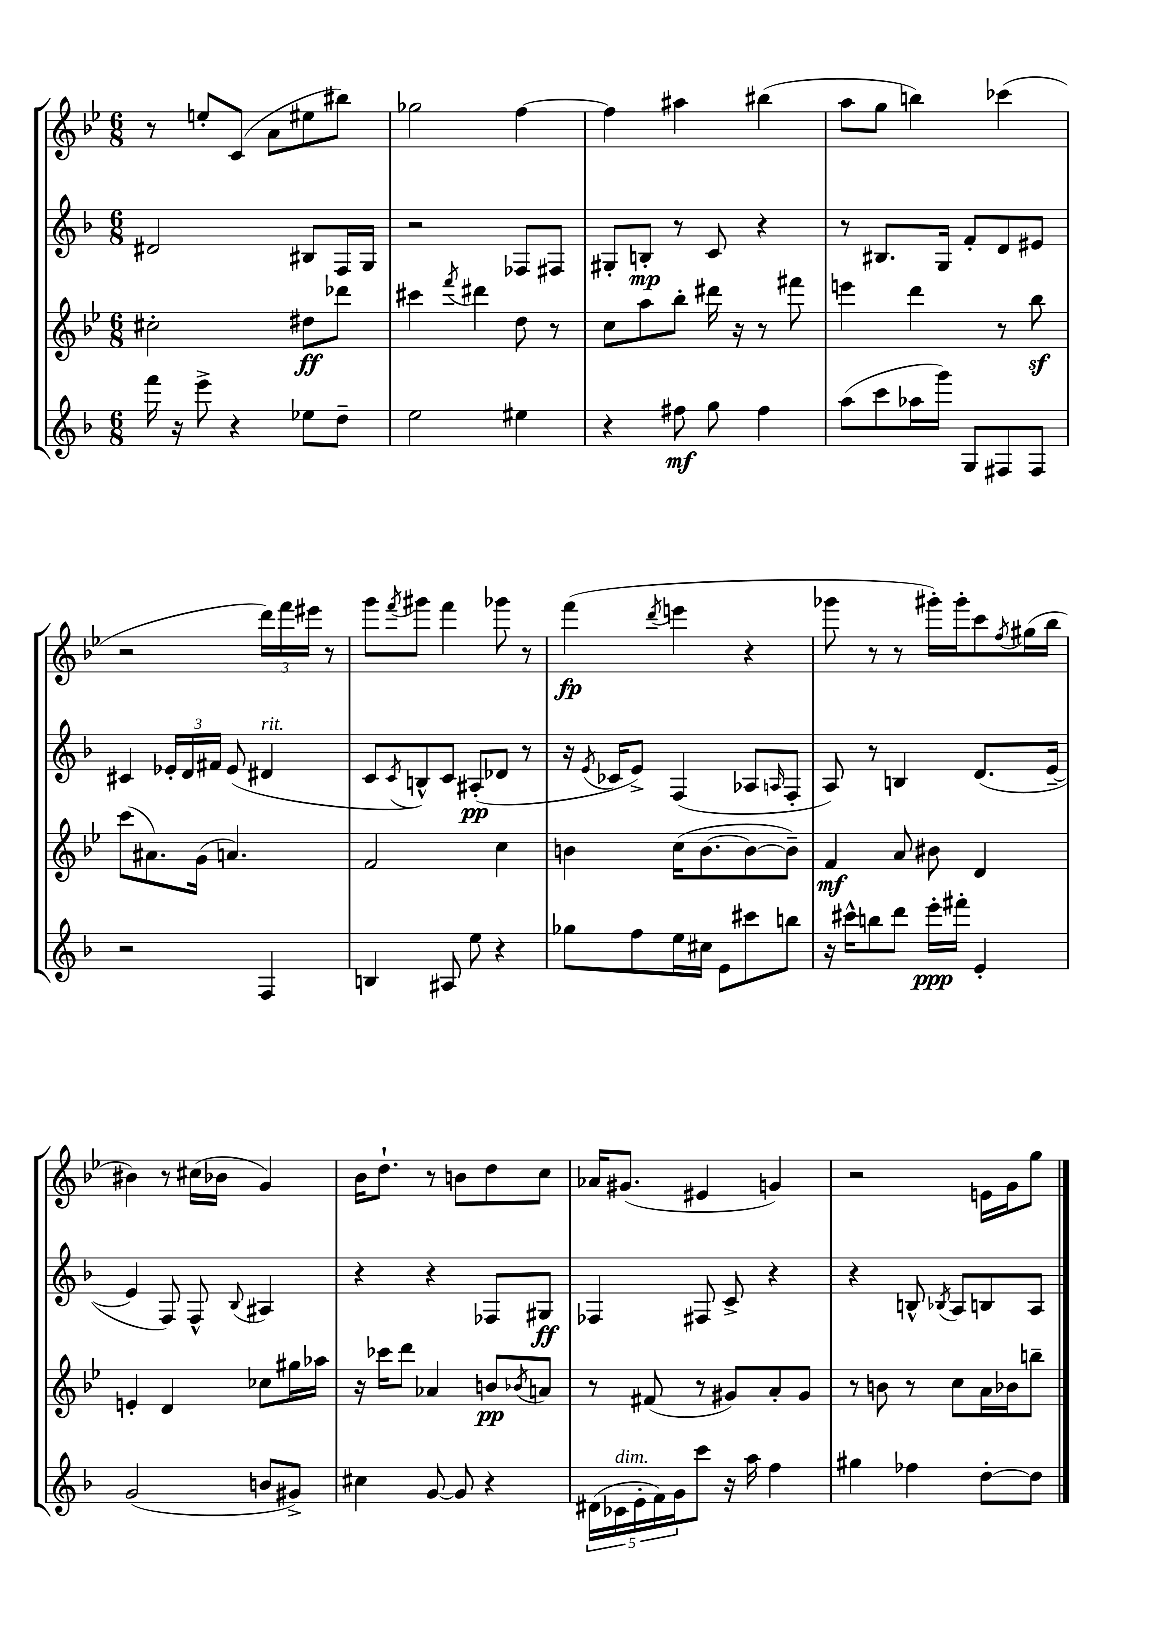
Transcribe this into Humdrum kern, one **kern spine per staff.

**kern	**kern	**kern	**kern
*staff4	*staff3	*staff2	*staff1
*clefG2	*clefG2	*clefG2	*clefG2
*k[b-]	*k[b-e-]	*k[b-]	*k[b-e-]
*M6/8	*M6/8	*M6/8	*M6/8
16fff\	2cc#'\	2d#/	8r
16r	.	.	.
8eee^\	.	.	8ee'/L
4r	.	.	(8c/J
.	.	.	8a\L
8ee-\L	8dd#\L	8B#/L	8ee#\
8dd~\J	8ddd-\J	16F/L	8bb#\J)
.	.	16G/JJ	.
=	=	=	=
2ee\	4ccc#\	2r	2gg-\
.	8qfff/	.	.
.	4ddd#\	.	.
4ee#\	8dd\	8F-/L	[4ff\
.	8r	8F#/J	.
=	=	=	=
4r	8cc\L	8G#'/L	4ff\]
.	8aa\	8B'/J	.
8ff#\	8bb-'\J	8r	4aa#\
8gg\	16ddd#\	8c/	.
.	16r	.	.
4ff#\	8r	4r	(4bb#\
.	8fff#\	.	.
=	=	=	=
(8aa\L	4eee\	8r	8aa\L
8ccc\	.	8.B#/L	8gg\J
16aa-\L	4ddd\	.	4bb\)
16ggg\JJ)	.	16G/Jk	.
8G/L	.	8f'/L	.
8F#/	8r	8d/	(4ccc-\
8F#/J	8bb-\	8e#/J	.
=	=	=	=
2r	(8ccc\L	4c#/	2r
.	8.a#\)	.	.
.	.	24e-'/LL	.
.	.	24d/	.
.	(16g\Jk	.	.
.	.	24f#/JJ	.
.	4.a/)	(8e-/	.
4F/	.	4d#/	24ddd\LL)
.	.	.	24fff\
.	.	.	24eee#\JJ
.	.	.	8r
=	=	=	=
4B/	2f/	8c/L	8ggg\L
.	.	8qc/	8qfff/
.	.	8B^^/)	8ggg#\J
8A#/	.	8c/J	4fff\
8ee\	.	(8A#'/L	.
4r	4cc\	8d-/J	8ggg-\
.	.	8r	8r
=	=	=	=
8gg-\L	4b\	16r	(4fff\
.	.	8qe/	.
.	.	16c-/LK	.
8ff\	.	8e^/J)	.
.	.	.	8qddd/
16ee\L	(16cc\LK	(4F/	4eee\
16cc#\JJ	[8.b\	.	.
8e\L	.	.	.
8ccc#\	8b\_	8A-/L	4r
.	.	16qqA/	.
8bb\J	8b~\]J)	8F'/J	.
=	=	=	=
16r	4f/	8A/)	8ggg-\
16ccc#^^\LK	.	.	.
8bb\	.	8r	8r
8ddd\J	8a/	4B/	8r
16eee'\LL	8b#\	.	16ggg#'\LL)
16fff#'\JJ	.	.	16ggg#'\J
4e'/	4d/	(8.d/L	8ccc\
.	.	.	8qff/
.	.	.	(16gg#\L
.	.	[16e~/Jk	16bb-\JJ
=	=	=	=
(2g/	4e'/	4e/]	4b#\)
.	4d/	8F/)	8r
.	.	8F^^/	(16cc#\LL
.	.	.	16b-\JJ
.	.	8qqB-/	.
8b/L	8cc-\L	4A#/	4g/)
8g#^/J)	16gg#\L	.	.
.	16aa-\JJ	.	.
=	=	=	=
4cc#\	16r	4r	16b-\LK
.	16ccc-\LK	.	8.dd`\J
.	8ddd\J	.	.
[8g/	4a-/	4r	8r
8g/]	.	.	8b\L
4r	8b/L	8F-/L	8dd\
.	8qb-/	.	.
.	8a/J	8G#/J	8cc\J
=	=	=	=
(20d#\LL	8r	4F-/	16a-/LK
20c-\	.	.	.
.	.	.	(8.g#/J
20e'\	.	.	.
.	(8f#/	.	.
20f\)	.	.	.
20g\J	.	.	.
8ccc\J	8r	8F#/	4e#/
16r	8g#/L)	8c^/	.
16aa\	.	.	.
4ff\	8a'/	4r	4g/)
.	8g#/J	.	.
=	=	=	=
4gg#\	8r	4r	2r
.	8b\	.	.
4ff-\	8r	8B^^/	.
.	.	8qB-/	.
.	8cc\L	8A/L	.
[8dd'\L	16a\L	8B/	16e\LL
.	16b-\J	.	16g\J
8dd\]J	8bb~\J	8A/J	8gg\J
==	==	==	==
*-	*-	*-	*-
